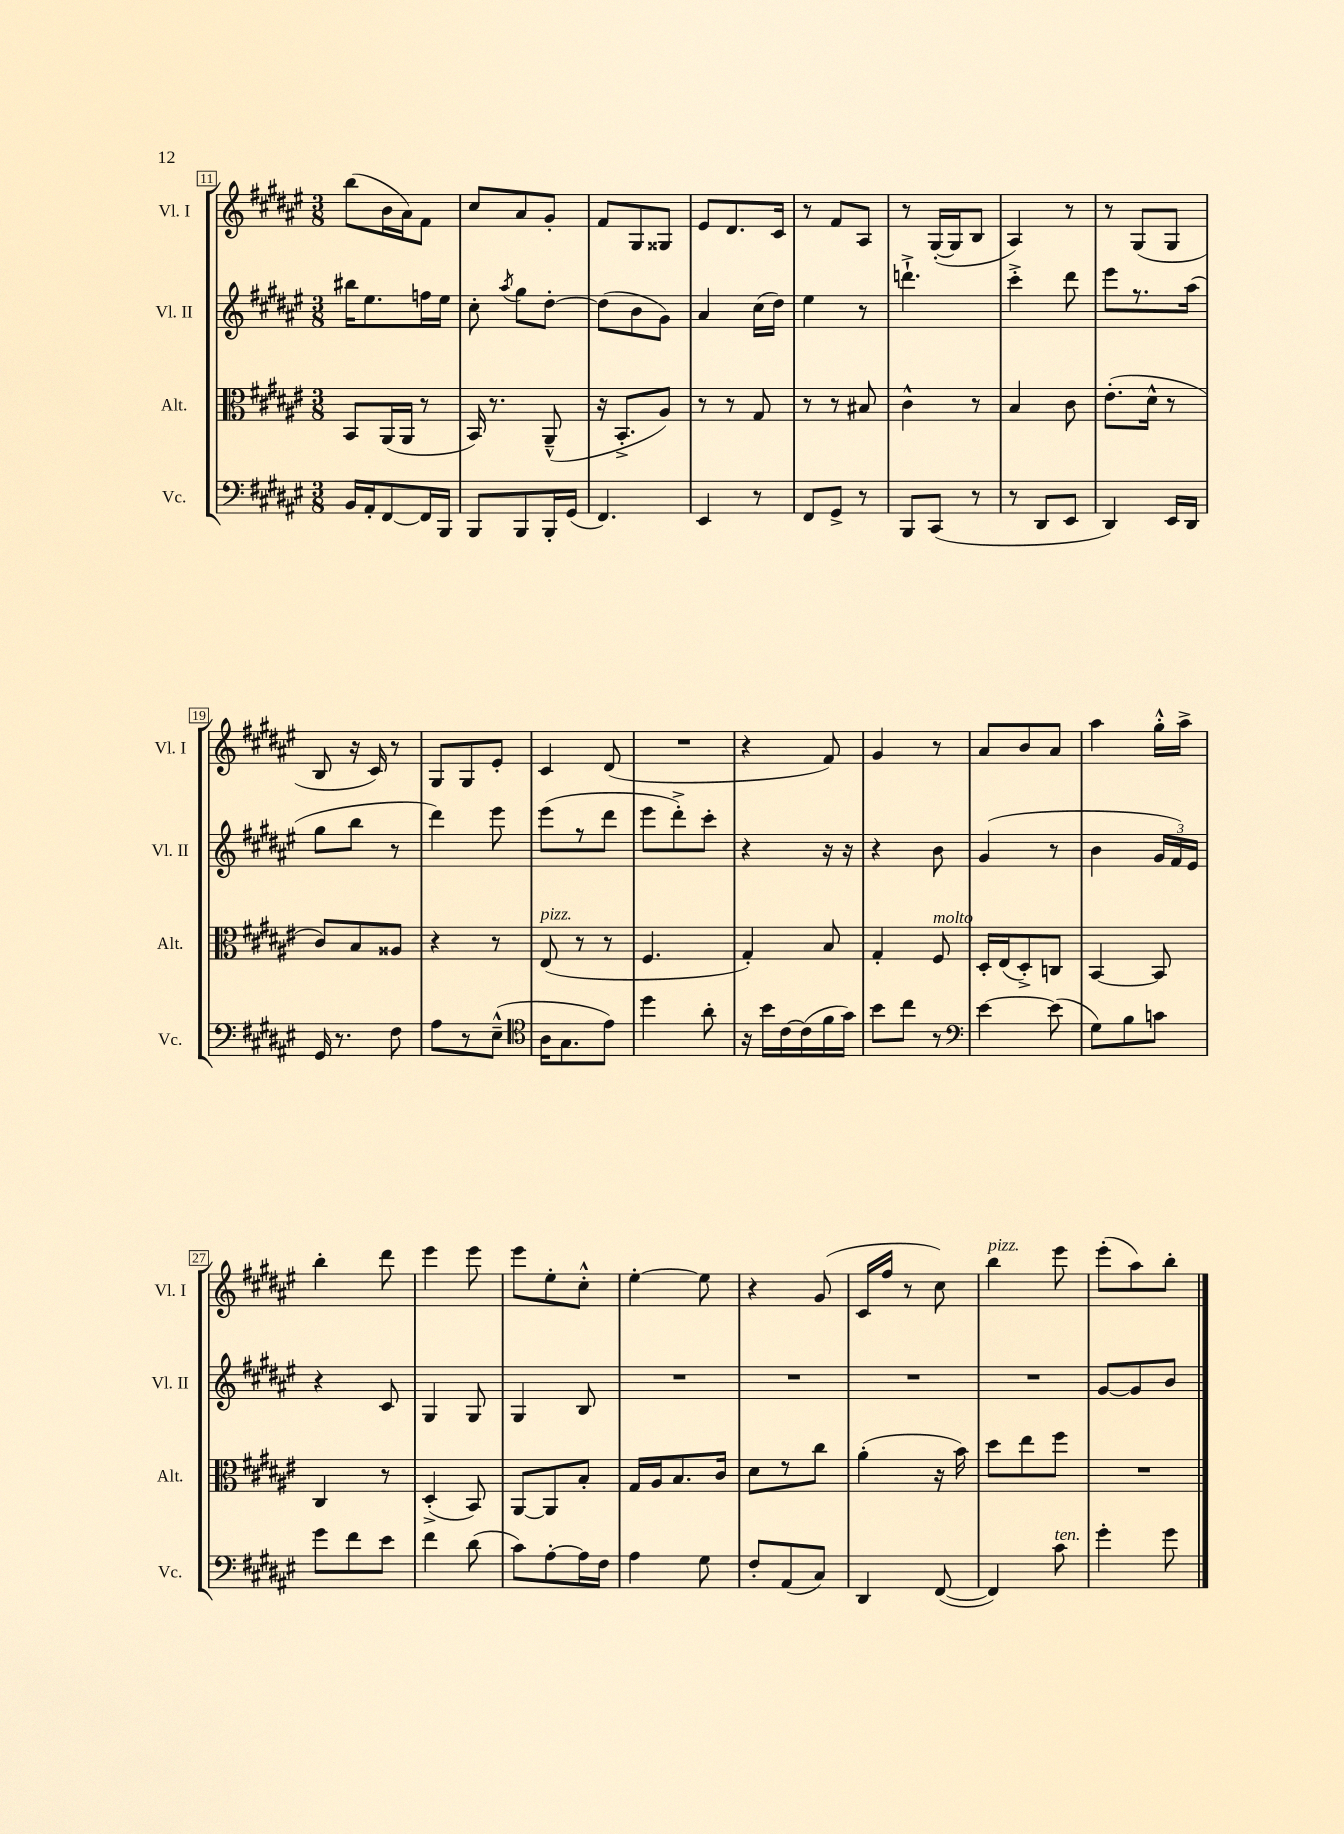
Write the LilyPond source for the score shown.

<<
\new StaffGroup <<
\new Staff = "s0" \with { instrumentName = "Vl. I" shortInstrumentName = "Vl. I" } {
    \clef treble \key fis \major \numericTimeSignature \time 3/8
    \autoBeamOff b''8[( b'16 ais'16) fis'8] |
    cis''8[ ais'8 gis'8]-. |
    fis'8[ gis8 gisis8] |
    eis'8[ dis'8. cis'16] |
    r8 fis'8[ ais8] |
    r8 gis16[~-.( gis16 b8] |
    ais4) r8 |
    r8 gis8[( gis8] |
    b8 r16 cis'16) r8 |
    gis8[ gis8 eis'8]-. |
    cis'4 dis'8( |
    R4. |
    r4 fis'8) |
    gis'4 r8 |
    ais'8[ b'8 ais'8] |
    ais''4 gis''16[-.-^ ais''16]-> |
    b''4-. dis'''8 |
    eis'''4 eis'''8 |
    eis'''8[ eis''8-. cis''8]-.-^ |
    eis''4~-. eis''8 |
    r4 gis'8( |
    cis'16[ fis''16] r8 cis''8) |
    b''4^\markup { \italic "pizz." } eis'''8 |
    eis'''8[-.( ais''8) b''8]-. \bar "|." |
}
\new Staff = "s1" \with { instrumentName = "Vl. II" shortInstrumentName = "Vl. II" } {
    \clef treble \key fis \major \numericTimeSignature \time 3/8
    \autoBeamOff bis''16[ eis''8. f''16 eis''16] |
    cis''8-. \acciaccatura { ais''8 } gis''8[ dis''8]~-. |
    dis''8[( b'8 gis'8]) |
    ais'4 cis''16[( dis''16]) |
    eis''4 r8 |
    d'''4.-!-> |
    cis'''4-.-> dis'''8 |
    eis'''8[ r8. ais''16]( |
    gis''8[ b''8] r8 |
    dis'''4) eis'''8 |
    eis'''8[( r8 dis'''8] |
    eis'''8[ dis'''8-.->) cis'''8]-. |
    r4 r16 r16 |
    r4 b'8 |
    gis'4( r8 |
    b'4 \tuplet 3/2 { gis'16[ fis'16) eis'16] } |
    r4 cis'8 |
    gis4 gis8 |
    gis4 b8 |
    R4. |
    R4. |
    R4. |
    R4. |
    gis'8[~ gis'8 b'8] \bar "|." |
}
\new Staff = "s2" \with { instrumentName = "Alt." shortInstrumentName = "Alt." } {
    \clef alto \key fis \major \numericTimeSignature \time 3/8
    \autoBeamOff b,8[ ais,16( ais,16] r8 |
    b,16) r8. ais,8---^( |
    r16 b,8.[-.-> ais8]) |
    r8 r8 gis8 |
    r8 r8 bis8 |
    cis'4-^ r8 |
    b4 cis'8 |
    eis'8.[-.( dis'16]-^ r8 |
    cis'8[) b8 aisis8] |
    r4 r8 |
    eis8^\markup { \italic "pizz." }( r8 r8 |
    fis4. |
    gis4-.) b8 |
    gis4-. fis8^\markup { \italic "molto" } |
    dis16[-. eis16( dis8-.->) c8] |
    b,4~ b,8 |
    cis4 r8 |
    dis4-.->( b,8) |
    ais,8[~ ais,8 b8]-. |
    gis16[ ais16 b8. cis'16] |
    dis'8[ r8 cis''8] |
    ais'4-.( r16 b'16) |
    dis''8[ eis''8 fis''8] |
    R4. \bar "|." |
}
\new Staff = "s3" \with { instrumentName = "Vc." shortInstrumentName = "Vc." } {
    \clef bass \key fis \major \numericTimeSignature \time 3/8
    \autoBeamOff b,16[ ais,16-. fis,8~ fis,16 b,,16] |
    b,,8[ b,,8 b,,16-. gis,16]( |
    fis,4.) |
    eis,4 r8 |
    fis,8[ gis,8]-> r8 |
    b,,8[ cis,8]( r8 |
    r8 dis,8[ eis,8] |
    dis,4) eis,16[ dis,16] |
    gis,16 r8. fis8 |
    ais8[ r8 eis8]---^( |
    \clef tenor ais16[ gis8. eis'8]) |
    dis''4 ais'8-. |
    r16 b'16[ cis'16~ cis'16( fis'16 gis'16]) |
    b'8[ cis''8] r8 |
    \clef bass eis'4~ eis'8( |
    gis8[) b8 c'8] |
    gis'8[ fis'8 eis'8] |
    fis'4 dis'8( |
    cis'8[) ais8~-. ais16 fis16] |
    ais4 gis8 |
    fis8[-. ais,8( cis8]) |
    dis,4 fis,8~( |
    fis,4) cis'8^\markup { \italic "ten." } |
    gis'4-. gis'8 \bar "|." |
}
>>
>>
\layout { \context { \Score currentBarNumber = #11 \override BarNumber.stencil = #(make-stencil-boxer 0.1 0.3 ly:text-interface::print) } }
